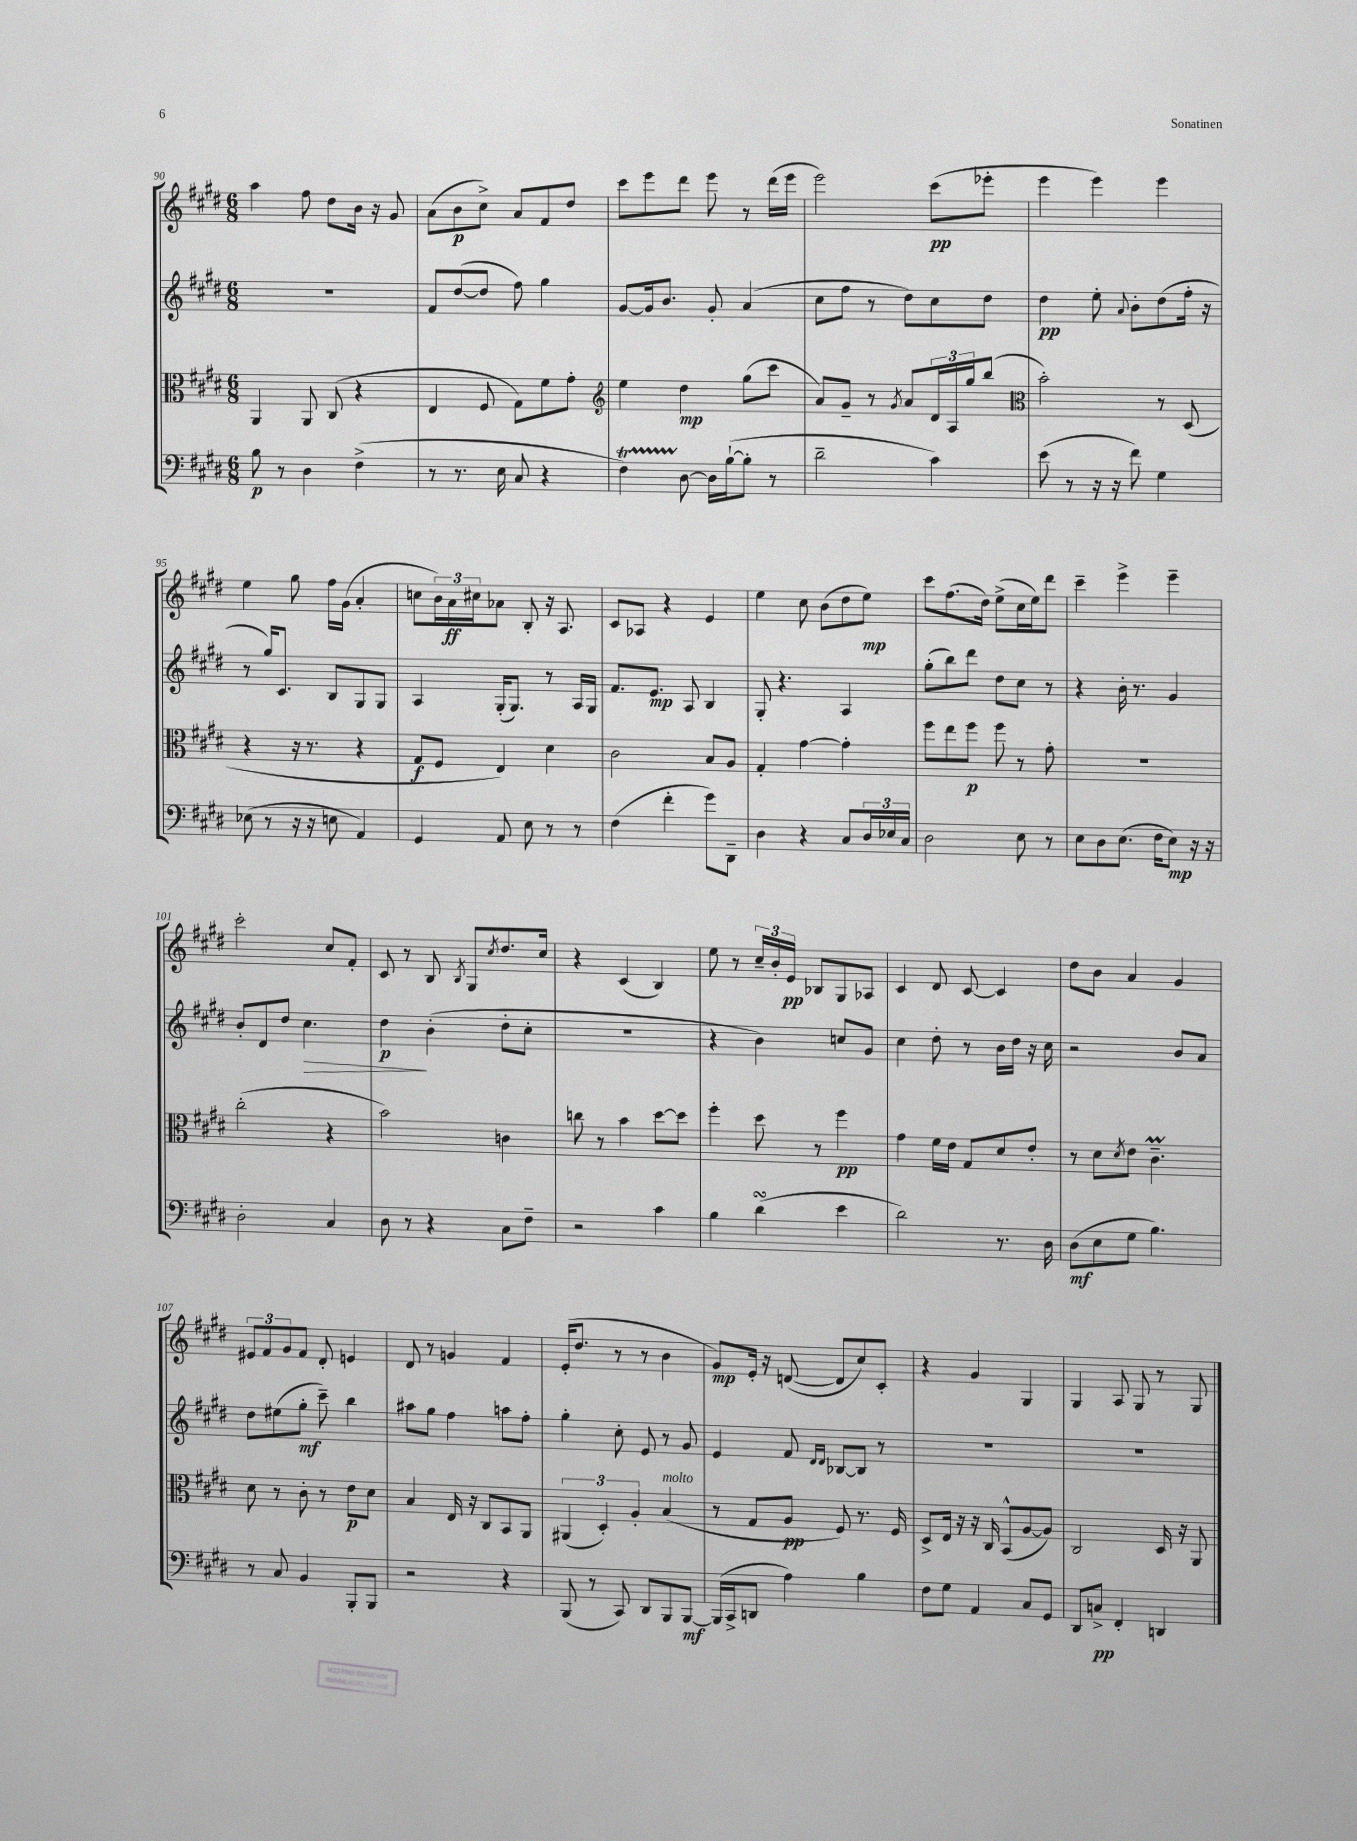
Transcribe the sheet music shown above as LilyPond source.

<<
\new StaffGroup <<
\new Staff = "s0" {
    \clef treble \key e \major \numericTimeSignature \time 6/8
    a''4 fis''8 dis''8 b'16 r16 gis'8 |
    a'8( b'8\p cis''8->) a'8 fis'8 dis''8 |
    cis'''8 e'''8 dis'''8 e'''8 r8 dis'''16( e'''16 |
    e'''2) cis'''8\pp( ees'''8-. |
    e'''4 e'''4) e'''4 |
    e''4 gis''8 fis''16 gis'16( a'4-. |
    c''8 \tuplet 3/2 { b'16) a'16\ff cis''16 } aes'8 b8-. r16 a8. |
    cis'8 aes8 r4 e'4 |
    e''4 cis''8 b'8( dis''8 e''8\mp) |
    cis'''8 fis''8.( dis''16) e''8->( cis''16 e''16) dis'''8 |
    cis'''4-- e'''4-> e'''4-- |
    cis'''2-. cis''8 fis'8-. |
    cis'8 r8 b8 \acciaccatura { b8 } gis8 \acciaccatura { cis''8 } dis''8. cis''16 |
    r4 cis'4( b4) |
    e''8 r8 \tuplet 3/2 { cis''16-- b'16-. e'16\pp } bes8 gis8 aes8 |
    cis'4 dis'8 cis'8~ cis'4 |
    dis''8 b'8 a'4 gis'4 |
    \tuplet 3/2 { eis'8 fis'8 gis'8 } fis'8 dis'8-. e'4 |
    dis'8 r8 g'4 fis'4 |
    e'16-.( dis''8. r8 r8 b'4 |
    gis'8\mp) e'16-. r16 d'8~( d'8 cis''8) cis'8-. |
    r4 gis'4 gis4 |
    gis4 a8 gis8 r8 gis8 \bar "|." |
}
\new Staff = "s1" {
    \clef treble \key e \major \numericTimeSignature \time 6/8
    r2. |
    fis'8 dis''8~( dis''8 fis''8) gis''4 |
    gis'8~ gis'16 b'8. gis'8-. a'4( |
    cis''8 fis''8 r8 dis''8) cis''8 dis''8 |
    dis''4\pp e''8-. \appoggiatura { a'8 } b'8-. dis''8( fis''16-. r16 |
    r8 gis''16) cis'8. b8 gis8 gis8 |
    a4 gis16-.( gis8.) r8 a16 gis16 |
    fis'8. e'8.\mp a8 b4 |
    gis8-. r4. a4 |
    gis''8-.( b''8) dis'''8 dis''8 cis''8 r8 |
    r4 b'16-. r8. gis'4 |
    b'8-. dis'8 dis''8 cis''4.\> |
    dis''4\p\! b'4-.( dis''8-. cis''8-. |
    R2. |
    r4 b'4) c''8 gis'8 |
    cis''4 dis''8-. r8 b'16 dis''16 r16 cis''16 |
    r2 b'8 a'8 |
    dis''8 eis''8( gis''8-.\mf cis'''8--) b''4 |
    ais''8 gis''8 fis''4 a''8 fis''8-. |
    gis''4-. cis''8-. e'8 r8 gis'8 |
    e'4 fis'8 \grace { dis'16 dis'16 } bes8~ bes8 r8 |
    R2. |
    R2. \bar "|." |
}
\new Staff = "s2" {
    \clef alto \key e \major \numericTimeSignature \time 6/8
    a,4 a,8 cis8( r4 |
    e4 fis8 gis8) fis'8 gis'8-. |
    \clef treble e''4 dis''4\mp gis''8( cis'''8 |
    a'8) gis'8-- r8 \acciaccatura { gis'8 } a'8 \tuplet 3/2 { dis'16 a16 gis''16 } b''8( |
    \clef alto b'2-.) r8 dis8( |
    r4 r16 r8. r4 |
    gis8\f fis8 e4) dis'4 |
    cis'2 b8 a8 |
    gis4-. gis'4~ gis'4-. |
    fis''8 e''8 fis''8\p fis''8 r8 gis'8-. |
    R2. |
    cis''2-.( r4 |
    b'2) c'4 |
    c''8 r8 b'4 dis''8~ dis''8 |
    fis''4-. dis''8 r8 fis''4\pp |
    gis'4 fis'16 e'16 gis8 dis'8 e'8-. |
    r8 dis'8 \acciaccatura { dis'8 } e'8 cis'4.--\prall |
    dis'8 r8 cis'8-. r8 e'8\p dis'8 |
    b4 e16 r16 cis8 b,8 a,8 |
    \tuplet 3/2 { ais,4( dis4-.) a4-. } b4^\markup { \italic "molto" }( |
    r8 gis8 a8\pp fis8) r8. fis16 |
    dis8-> e16 r16 r16 cis16 b,8-^( a8~ a8) |
    cis2 dis16 r16 a,8 \bar "|." |
}
\new Staff = "s3" {
    \clef bass \key e \major \numericTimeSignature \time 6/8
    b8\p r8 dis4 fis4->( |
    r8 r8. e16 cis8 r4 |
    fis4\startTrillSpan) dis8~\stopTrillSpan dis16 b16~-!( b8-. r8 |
    dis'2-- cis'4) |
    e'8( r8 r16 r16 fis'8) gis4 |
    ees8( r8 r16 r16 e8 a,4) |
    gis,4 a,8 e8 r8 r8 |
    fis4( fis'4-. gis'8) dis,8-- |
    dis4 r4 cis8 \tuplet 3/2 { dis16 ees16 cis16 } |
    dis2 e8 r8 |
    e8 dis8 e8.( fis16 e8\mp) r16 r16 |
    dis2-. cis4 |
    dis8 r8 r4 cis8 fis8-- |
    r2 cis'4 |
    b4 dis'4\turn( e'4 |
    dis'2) r8. dis16 |
    dis8\mf( e8 gis8 b4.) |
    r8 cis8 b,4 b,,8-. b,,8 |
    r2 r4 |
    b,,8( r8 cis,8) dis,8 b,,8 b,,8~\mf |
    b,,16( cis,16-> d,8 a4) b4 |
    fis8 gis8 a,4 cis8 gis,8 |
    dis,8 c8->\pp fis,4-. d,4 \bar "|." |
}
>>
>>
\layout { \context { \Score currentBarNumber = #90 } }
